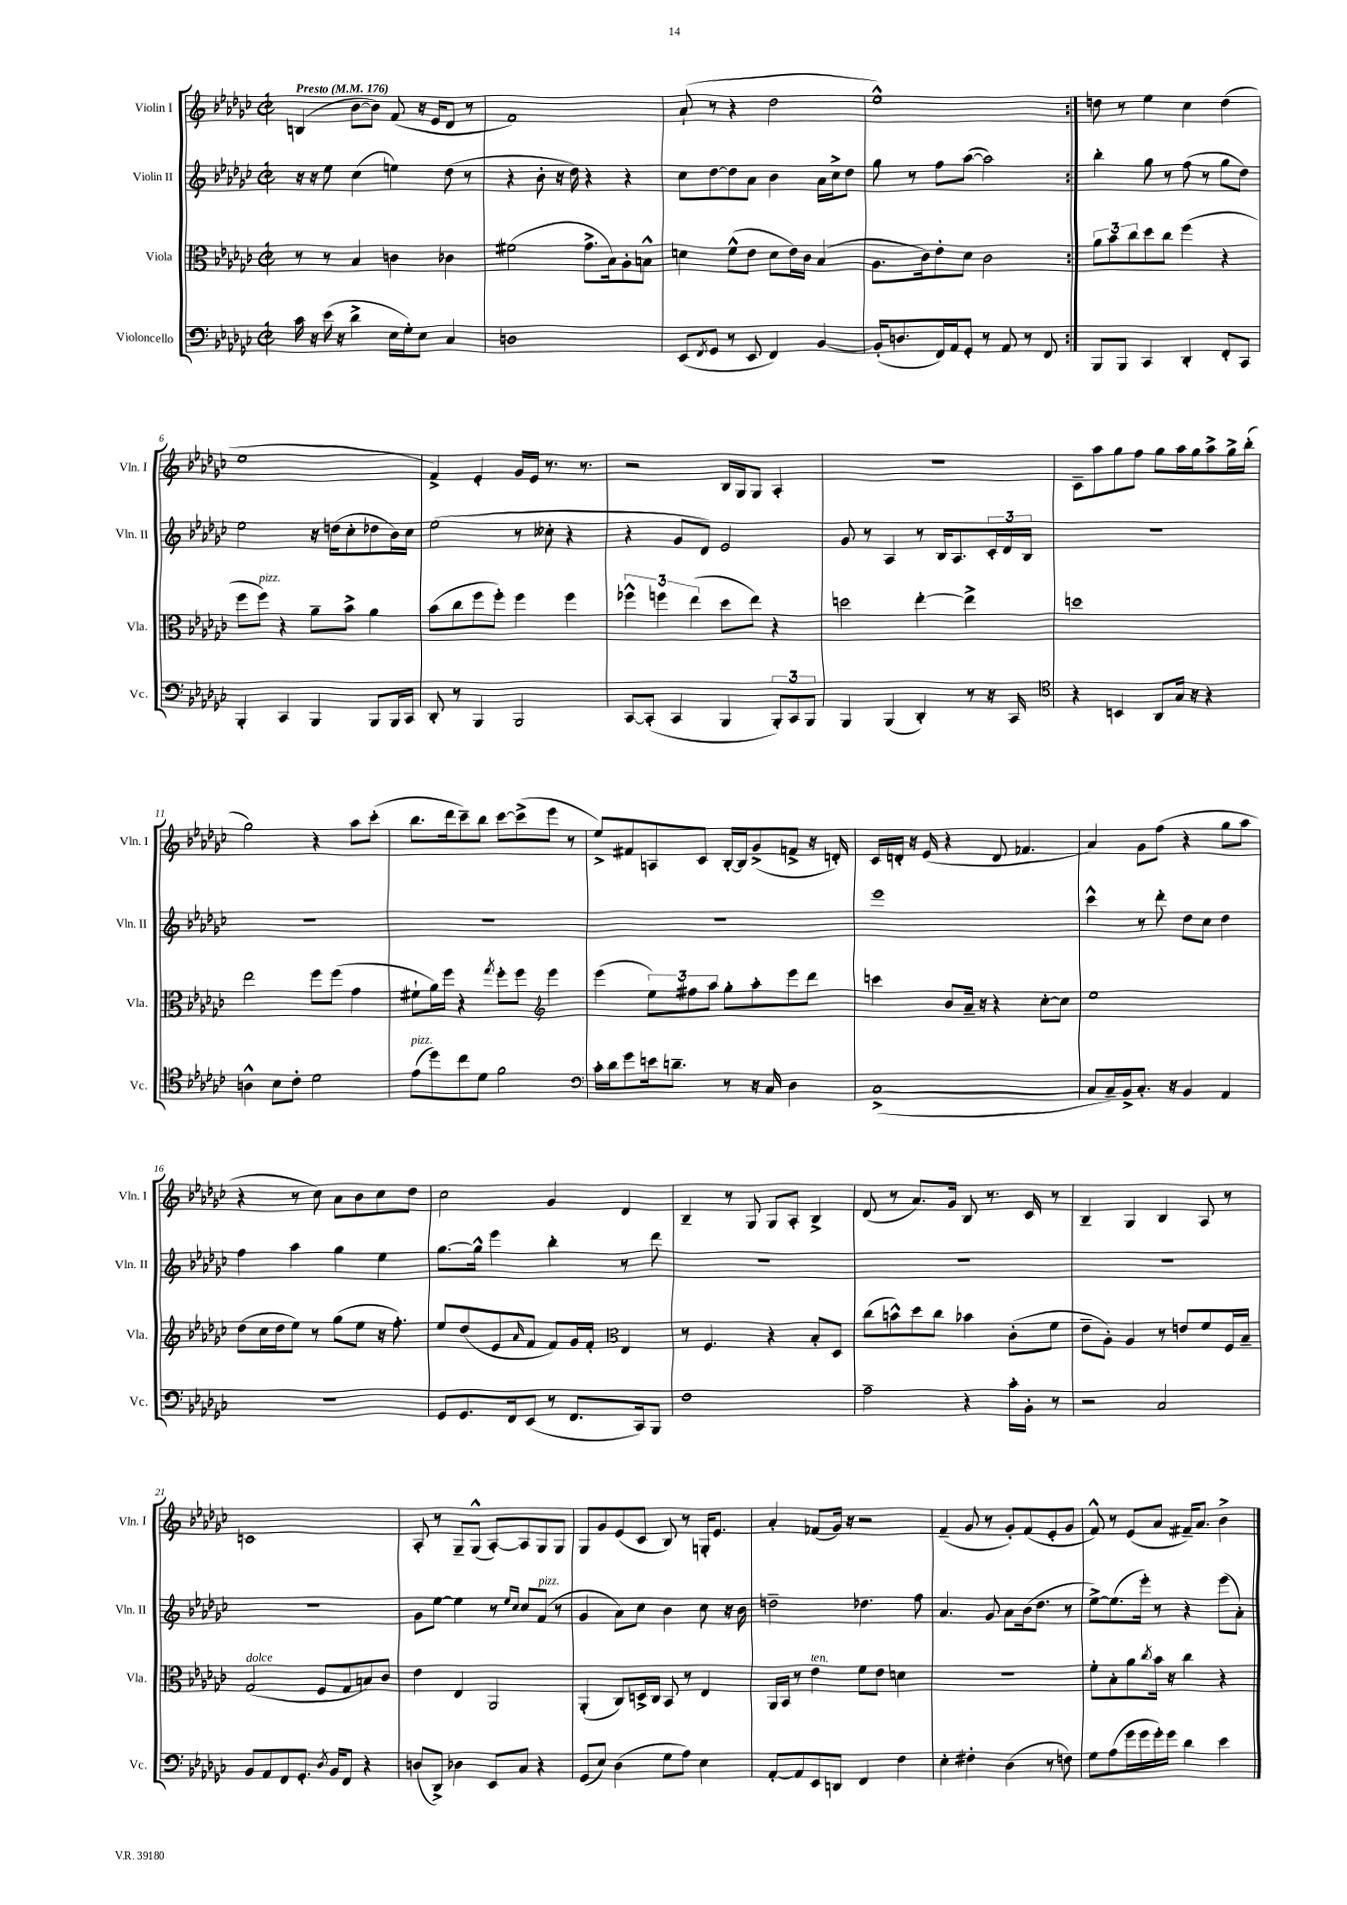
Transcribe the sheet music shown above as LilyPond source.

<<
\new StaffGroup <<
\new Staff = "s0" \with { instrumentName = "Violin I" shortInstrumentName = "Vln. I" } {
    \clef treble \key ges \major \defaultTimeSignature \time 2/2 \tempo "Presto" 4 = 176
    \repeat volta 2 { b4( bes'8~ bes'8) f'8( r16 ees'16 des'8 r8 |
    f'1) |
    aes'8-!( r8 r4 des''2 |
    ees''1-^) | }
    d''8 r8 ees''4 ces''4 d''4( |
    ees''1 |
    f'4->) ees'4-. ges'16 ees'16 r8. r8. |
    r2 bes16 ges16 ges8 aes4-. |
    R1 |
    ces'8-- aes''8 ges''8 f''8 ges''8 aes''16 ges''16 aes''8-> ges''16-> bes''16-.( |
    ges''2) r4 aes''8 ces'''8-.( |
    bes''8. des'''16 ces'''8--) bes''8 ces'''8~ ces'''8->( ees'''8 r8 |
    ees''8->) fis'8 a8 ces'8 bes16~-. bes16 ges'8->( f'8-> r16 d'16-.) |
    ces'16 d'16-. r16 ees'16( r4 d'8 fes'4. |
    aes'4) ges'8 f''8( r4 ges''8 aes''8 |
    r4 r8 ces''8) aes'8 bes'8 ces''8 des''8 |
    ces''2 ges'4 des'4 |
    bes4-- r8 ges8 ges8 aes8-. bes4-> |
    des'8( r8 aes'8.) ges'16 bes8 r8. ces'16 r8 |
    bes4-- ges4 bes4 aes8 r8 |
    c'1 |
    aes8-. r8 ges8-- ges8-^( aes8~-.) aes8 ges8 ges8 |
    ges8 ges'8 ees'8( ces'8 bes8) r8 g16-. ees'8. |
    aes'4-. fes'8( ges'16) r16 r2 |
    f'4--( ges'8 r8 ges'8-.) f'8( ees'8-. ges'8 |
    f'8-^) r8 ees'8( aes'8 fis'16--) aes'8. bes'4-> \bar "|." |
}
\new Staff = "s1" \with { instrumentName = "Violin II" shortInstrumentName = "Vln. II" } {
    \clef treble \key ges \major \defaultTimeSignature \time 2/2
    \repeat volta 2 { r16 r16 ees''8 ces''4( e''4) des''8( r8 |
    r4 bes'8-. r16 des''16) r4 r4 |
    ces''8 des''8~ des''8 aes'8 bes'4 aes'16 ces''16-> des''8 |
    ges''8 r8 f''8 aes''8~( aes''2) | }
    bes''4-. ges''8 r8 f''8( r8 ges''8 des''8) |
    ees''2 r16 d''16( ces''8-. des''8 bes'16) ces''16 |
    ees''2( r8 ceses''8-. r4 |
    r4 ges'8 des'8) ees'2 |
    ges'8 r8 aes4 r8 bes16 aes8. \tuplet 3/2 { ces'16-. des'16 bes16 } |
    R1 |
    R1 |
    R1 |
    R1 |
    ees'''1 |
    ces'''4-^ r8 des'''8-. des''8 ces''8 des''4 |
    f''4 aes''4 ges''4 ees''4 |
    ges''8.~ ges''16-^ ees'''4 bes''4-. r8 des'''8 |
    R1 |
    R1 |
    R1 |
    R1 |
    ges'8 ees''8~ ees''4 r8 \grace { ees''16 ces''16 } ces''8 f'8^\markup { \italic "pizz." }( r8 |
    ges'4 aes'8) ces''8 bes'4 ces''8 r16 bes'16 |
    d''2-- des''4. f''8 |
    aes'4. ges'8 aes'8 bes'16( des''8. r8 |
    ees''8~->) ees''8.( ees'''16-.) r8 r4 ees'''8( aes'8-.) \bar "|." |
}
\new Staff = "s2" \with { instrumentName = "Viola" shortInstrumentName = "Vla." } {
    \clef alto \key ges \major \defaultTimeSignature \time 2/2
    \repeat volta 2 { r8 r8 bes4 c'4 ces'4 |
    fis'2( ges'8.-> bes16) aes8-. b8-^ |
    d'4 f'8-^( ees'8 d'8 ees'16) ces'16 bes4( |
    aes8. ces'16) ees'8-. des'8 ces'2 | }
    \tuplet 3/2 { aes'8 bes'8 ces''8 } des''8 ces''8 f''4( r4 |
    f''8 f''8^\markup { \italic "pizz." }) r4 aes'8-- bes'8-> aes'4 |
    bes'8( ces''8 f''8 f''8-.) f''4 f''4 |
    \tuplet 3/2 { fes''4-^ f''4 ees''4( } des''8 ees''8) r4 |
    d''2 ees''4~-. ees''4-> |
    d''1 |
    ees''2 f''8 f''8( ges'4 |
    fis'8-! aes'16) f''16 r4 \acciaccatura { ges''8 } f''8-. f''8 \clef treble ees'''4 |
    ees'''4( \tuplet 3/2 { ees''8) fis''8 aes''8 } ges''8-. aes''8-. ees'''8 des'''8 |
    c'''4 bes'8 aes'16-- r16 r4 ces''8~-. ces''8 |
    ees''1 |
    des''8( ces''16 des''16 ees''8) r8 ges''8( ees''8 r16 f''8.-.) |
    ees''8 des''8( ees'8 \grace { aes'16 } f'8 f'8) ges'16 f'16-. \clef alto ees4 |
    r8 f4. r4 bes8-. des8 |
    ces''8( b'8-^) des''8 ces''8 bes'4 ces'8-.( f'8 |
    ees'8-- aes8-.) aes4 r8 e'8 f'8 f16 bes16-- |
    ges2^\markup { \italic "dolce" }( f8 ges8 b8) ces'8 |
    ees'4 ees4 aes,2 |
    aes,4-.( ces8) d16-> ces16 bes,8 r8 ees4 |
    aes,16 bes,16 r8 ees'4^\markup { \italic "ten." } f'8 ees'8 d'4 |
    r1 |
    f'8-. bes8-. aes'8 \acciaccatura { ces''8 } bes'16 r16 ces''4 r4 \bar "|." |
}
\new Staff = "s3" \with { instrumentName = "Violoncello" shortInstrumentName = "Vc." } {
    \clef bass \key ges \major \defaultTimeSignature \time 2/2
    \repeat volta 2 { ces'16 r16 ees'16( r16 des'4-> ees16 ges16-.) ees8 ces4 |
    d1 |
    ees,8( \acciaccatura { f,8 } ges,8 r8 ees,8 f,4) bes,4~ |
    bes,16-.( d8. f,16) aes,16 ges,8-. r8 aes,8 r8 f,8 | }
    bes,,8 bes,,8 ces,4 des,4-. f,8-. ces,8 |
    bes,,4-. ces,4 bes,,4 bes,,8 bes,,16 ces,16 |
    des,8-. r8 bes,,4 bes,,2 |
    ces,8~ ces,8-.( ces,4 bes,,4 \tuplet 3/2 { bes,,8-.) ces,8 bes,,8 } |
    bes,,4 bes,,4( des,4-.) r8 r16 ces,16 |
    \clef tenor r4 b,4 aes,8 ges16 r16 r4 |
    a4-^ bes8 ces'8-. des'2 |
    ees'8^\markup { \italic "pizz." }( des''8) ces''8 des'8 f'2 |
    \clef bass ces'16-. des'16 ges'8 e'16 d'8.-- r8 r16 ces16 des4 |
    ces1~->( |
    ces8 ces16--) bes,16-> ces8.-. r16 bes,4 aes,4 |
    R1 |
    ges,8 ges,8. f,16 ees,8( r8 f,8. ces,16) bes,,8 |
    f1 |
    aes2-- r4 ces'16-. bes,16-. r8 |
    r2 ces2 |
    bes,8 aes,8 f,8 ges,8.-. \acciaccatura { des8 } bes,16 f,8 r4 |
    d8( des,8->) des4 ees,8 ces8 r4 |
    ges,8( ees8) des4( ges8 aes8) ees4 |
    aes,8~-. aes,8 ees,8 d,8 f,4 f4 |
    ees4-. fis4-. des4( r8 f8) |
    ges8 aes8( ges'16 ges'16 ges'16-.) ges'16 des'4 ees'4 \bar "|." |
}
>>
>>
